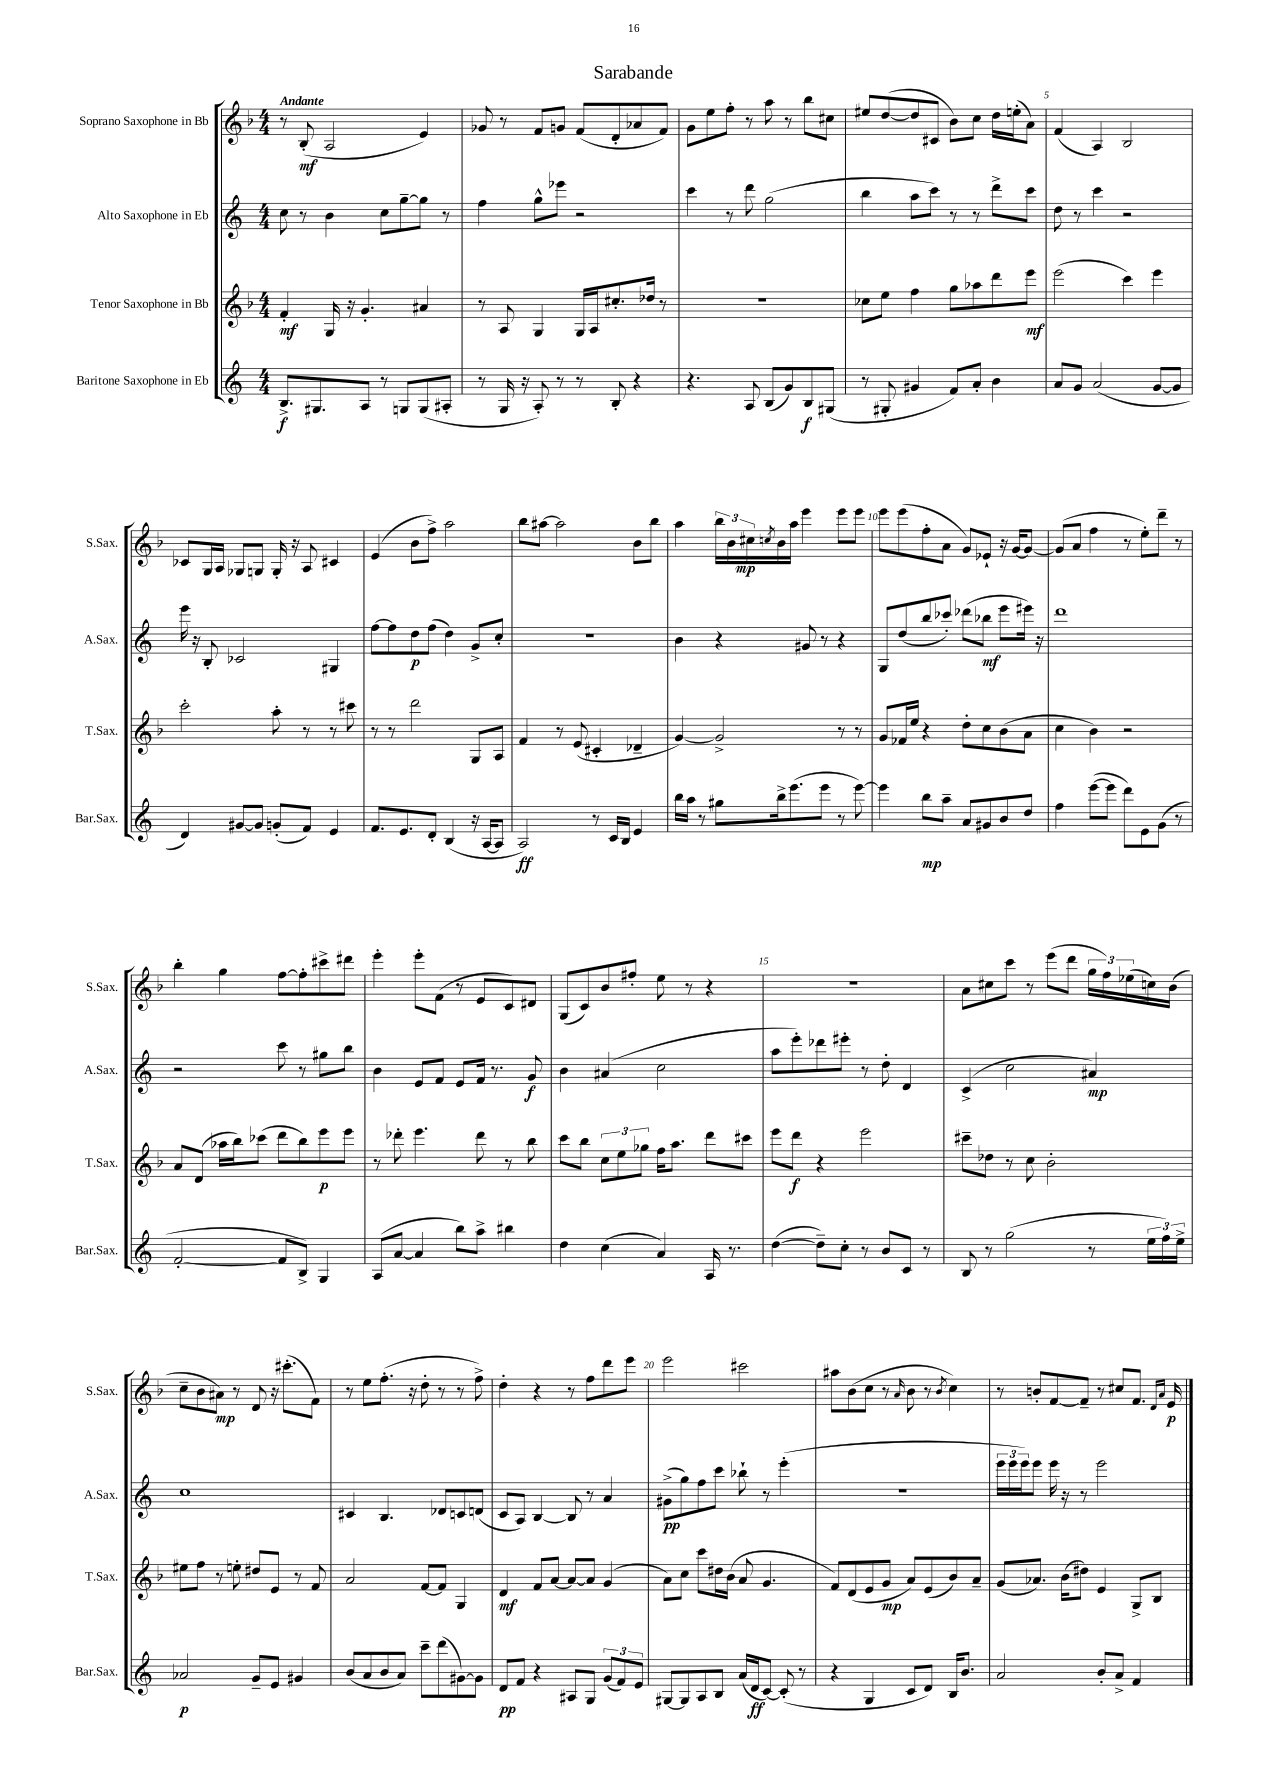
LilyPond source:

\header { title = "Sarabande" }
<<
\new StaffGroup <<
\new Staff = "s0" \with { instrumentName = "Soprano Saxophone in Bb" shortInstrumentName = "S.Sax." } {
    \clef treble \key f \major \numericTimeSignature \time 4/4 \tempo "Andante"
    r8 bes8-.\mf( a2 e'4) |
    ges'8 r8 f'8 g'8 f'8( d'8-. aes'8 f'8) |
    g'8 e''8 f''8-. r8 a''8 r8 bes''8 cis''8 |
    eis''8 d''8~( d''8 cis'8 bes'8) c''8 d''16 e''16-.( a'8) |
    f'4( a4) bes2 |
    ces'8 g16 a16 ges8 g8 g16-. r16 a8 cis'4 |
    e'4( bes'8 f''8->) a''2 |
    bes''8 ais''8~ ais''2 bes'8 bes''8 |
    a''4 \tuplet 3/2 { bes''16 bes'16 cis''16\mp } \acciaccatura { c''8 } bes'16 a''16 e'''4 e'''8 e'''8 |
    e'''8 e'''8( f''8-. a'8 g'8) ees'8-! r16 g'16~ g'8~ |
    g'8( a'8 f''4 r8 e''8-.) d'''8-- r8 |
    bes''4-. g''4 f''8~ f''8-. cis'''8-> dis'''8 |
    e'''4-. e'''8-. f'8( r8 e'8 c'8) dis'8 |
    g8( c'8) bes'8 fis''8-. e''8 r8 r4 |
    R1 |
    a'8 cis''8 c'''8 r8 e'''8( d'''8 \tuplet 3/2 { g''16 f''16) ees''16( } c''16) bes'16( |
    c''8-- bes'8 ais'8\mp) r8 d'8 r16 cis'''8.-.( f'8) |
    r8 e''8 f''8.-.( r16 d''8-. r8 r8 f''8->) |
    d''4-. r4 r8 f''8 d'''8 e'''8 |
    e'''2 cis'''2 |
    ais''8 bes'8( c''8 r8 \grace { a'16 } bes'8 r8 \acciaccatura { bes'8 } c''4) |
    r8 b'8-. f'8~ f'8-- r8 cis''8 f'8. \grace { d'16 a'16 } e'16\p \bar "|." |
}
\new Staff = "s1" \with { instrumentName = "Alto Saxophone in Eb" shortInstrumentName = "A.Sax." } {
    \clef treble \key c \major \numericTimeSignature \time 4/4
    c''8 r8 b'4 c''8 g''8~-- g''8 r8 |
    f''4 g''8-^ ees'''8 r2 |
    c'''4 r8 d'''8 g''2( |
    b''4 a''8 c'''8) r8 r8 d'''8-> c'''8 |
    d''8 r8 c'''4 r2 |
    e'''16 r16 b8-. ces'2 gis4 |
    f''8~ f''8 d''8\p f''8( d''4) g'8-> c''8-. |
    R1 |
    b'4 r4 gis'8 r8 r4 |
    g8 d''8( b''8 ces'''8-.) des'''8( bes''8\mf e'''8 eis'''16) r16 |
    d'''1 |
    r2 c'''8 r8 gis''8 b''8 |
    b'4 e'8 f'8 e'8 f'16 r8. g'8\f |
    b'4 ais'4( c''2 |
    a''8 e'''8-.) des'''8 eis'''8-. r8 d''8-. d'4 |
    c'4->( c''2 ais'4\mp) |
    c''1 |
    cis'4 b4. des'8 c'8 d'8( |
    c'8 a8) b4~ b8 r8 a'4 |
    gis'8->\pp( g''8) f''8 c'''8 bes''8-! r8 e'''4-.( |
    R1 |
    \tuplet 3/2 { e'''16 e'''16 e'''16) } e'''8 e'''16 r16 r8 e'''2 \bar "|." |
}
\new Staff = "s2" \with { instrumentName = "Tenor Saxophone in Bb" shortInstrumentName = "T.Sax." } {
    \clef treble \key f \major \numericTimeSignature \time 4/4
    f'4-.\mf g16 r16 g'4.-. ais'4 |
    r8 a8 g4 g16 a16 cis''8.-. des''16 r8 |
    r1 |
    ces''8 e''8 f''4 g''8 aes''8 d'''8 e'''8\mf |
    e'''2( c'''4) e'''4 |
    c'''2-. a''8-. r8 r8 cis'''8 |
    r8 r8 d'''2 g8 a8 |
    f'4 r8 e'8( cis'4-. des'4-- |
    g'4~) g'2-> r8 r8 |
    g'8 fes'16 e''16 r4 d''8-. c''8 bes'8( a'8 |
    c''4 bes'4) r2 |
    a'8 d'8( aes''16 bes''16) ces'''8( d'''8 bes''8) e'''8\p e'''8 |
    r8 des'''8-. e'''4. des'''8 r8 bes''8 |
    c'''8 bes''8 \tuplet 3/2 { c''8 e''8 ges''8 } f''16 a''8. d'''8 cis'''8 |
    e'''8 d'''8\f r4 e'''2 |
    cis'''8-- des''8 r8 c''8 bes'2-. |
    eis''8 f''8 r8 e''8-. dis''8 e'8 r8 f'8 |
    a'2 f'8~ f'8 g4 |
    d'4\mf f'8 a'8~ a'8~ a'8 g'4( |
    a'8) c''8 c'''8 dis''16 bes'16( a'8 g'4. |
    f'8) d'8( e'8 g'8\mp a'8) e'8( bes'8) a'8-- |
    g'8( aes'8.) bes'16( dis''8) e'4 g8-> bes8 \bar "|." |
}
\new Staff = "s3" \with { instrumentName = "Baritone Saxophone in Eb" shortInstrumentName = "Bar.Sax." } {
    \clef treble \key c \major \numericTimeSignature \time 4/4
    b8.->\f gis8. a8 r8 g8 g8( ais8-. |
    r8 g16 r16 a8-.) r8 r8 b8-. r4 |
    r4. a8 b8( g'8) b8\f gis8( |
    r8 gis8-. gis'4 f'8) a'8-. b'4 |
    a'8 g'8 a'2( g'8~ g'8 |
    d'4) gis'8~ gis'8 g'8-.( f'8) e'4 |
    f'8. e'8. d'8-. b4( r16 a16~ a8 |
    a2\ff) r8 c'16 b16 e'4 |
    b''16 a''16 r8 gis''8 b''16-> e'''8.( e'''8 r8 e'''8~) |
    e'''4 b''8\mp a''8-- a'8 gis'8 b'8 d''8 |
    f''4 e'''8~( e'''8 d'''8) e'8 g'8( r8 |
    f'2~-. f'8 b8->) g4 |
    a8( a'8~ a'4 b''8) a''8-> bis''4 |
    d''4 c''4( a'4) a16 r8. |
    d''4~( d''8--) c''8-. r8 b'8 c'8 r8 |
    b8 r8 g''2( r8 \tuplet 3/2 { e''16 f''16) e''16-> } |
    aes'2\p g'8-- e'8 gis'4 |
    b'8( a'8 b'8 a'8) c'''8-- d'''8( gis'8~) gis'8 |
    d'8\pp f'8 r4 ais8 g8 \tuplet 3/2 { g'8( f'8) e'8 } |
    gis8~ gis8 a8 b8 a'16( d'16\ff c'8~) c'8-.( r8 |
    r4 g4 c'8 d'8) b16 b'8. |
    a'2 b'8-. a'8-> f'4 \bar "|." |
}
>>
>>
\layout { \context { \Score \override BarNumber.break-visibility = ##(#f #t #t) barNumberVisibility = #(every-nth-bar-number-visible 5) } }
